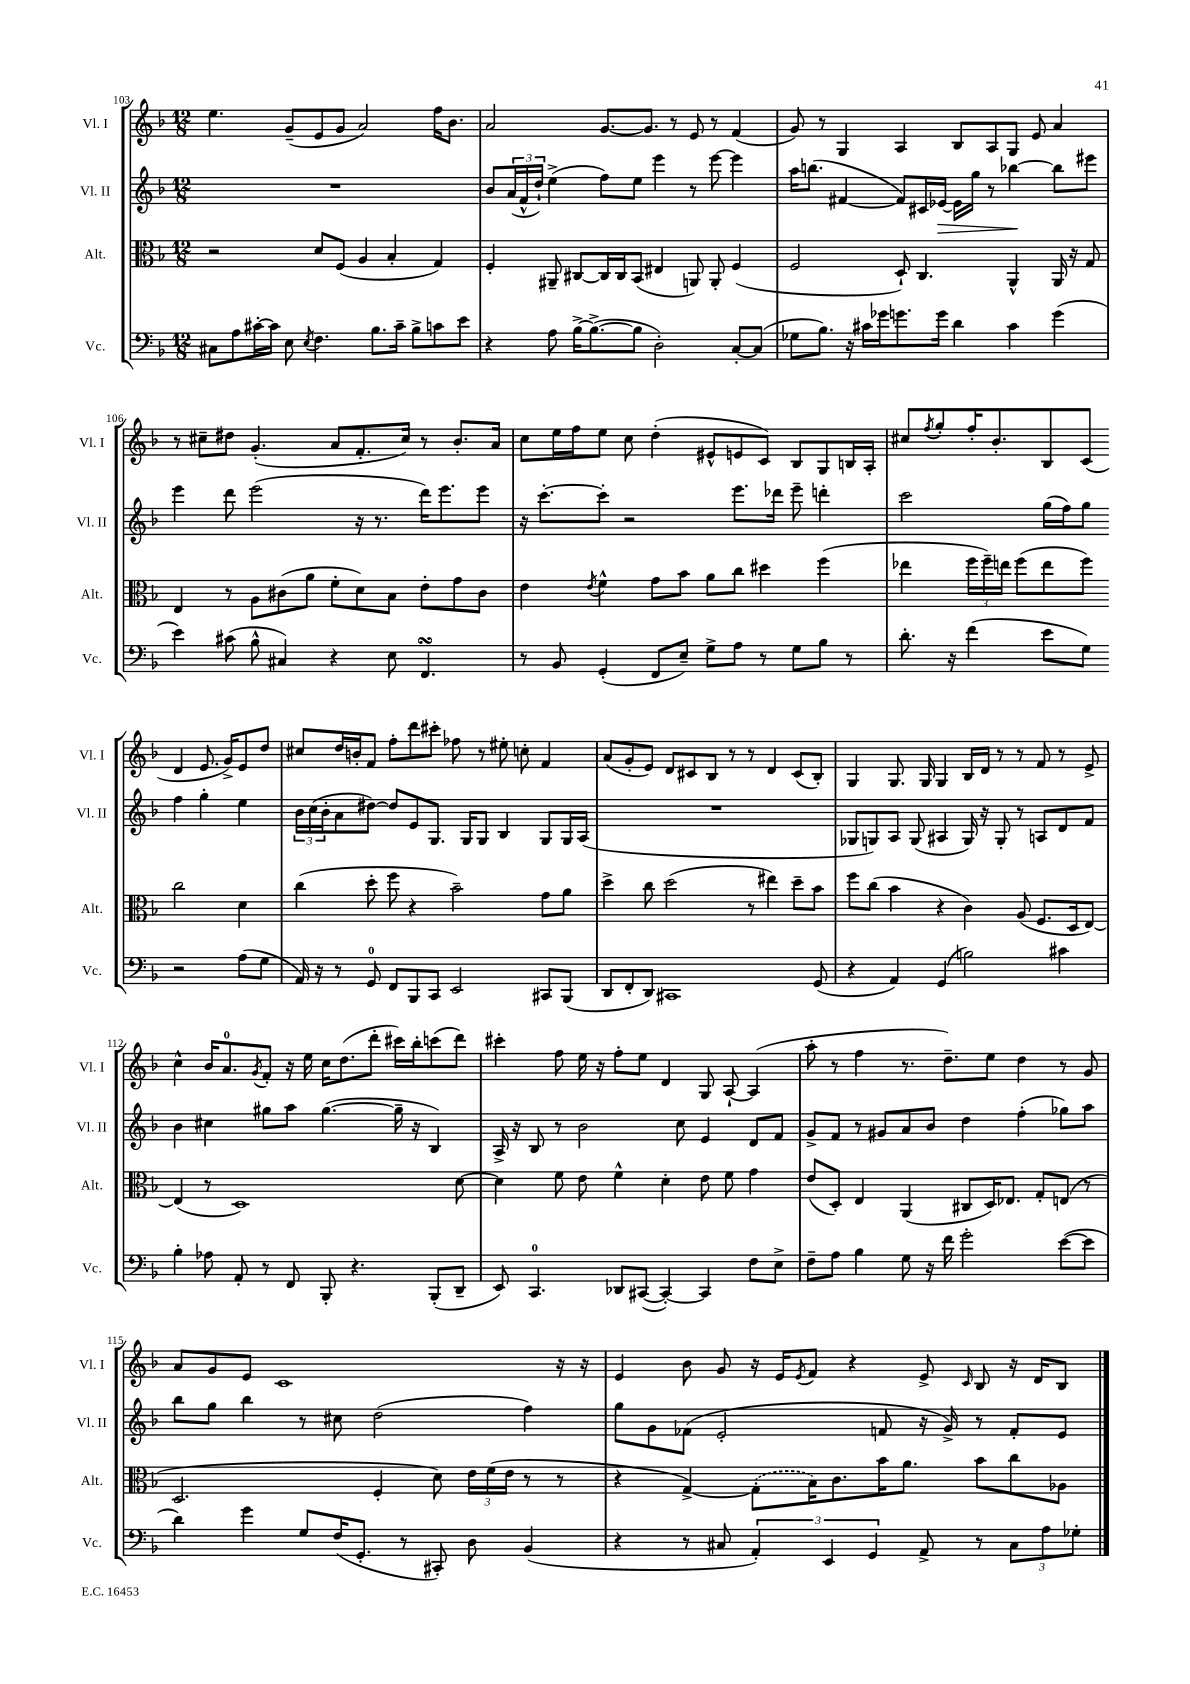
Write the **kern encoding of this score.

**kern	**kern	**kern	**dynam	**kern
*part4	*part3	*part2	*part2	*part1
*staff4	*staff3	*staff2	*staff2	*staff1
*I"Vc.	*I"Alt.	*I"Vl. II	*	*I"Vl. I
*I'Vc.	*I'Alt.	*I'Vl. II	*	*I'Vl. I
*clefF4	*clefC3	*clefG2	*	*clefG2
*k[b-]	*k[b-]	*k[b-]	*	*k[b-]
*M12/8	*M12/8	*M12/8	*	*M12/8
=103	=103	=103	=103	=103
8C#X\L	2r	1.r	.	4.ee\
8A\	.	.	.	.
[16c#X'\L	.	.	.	.
16c#\JJ]	.	.	.	.
8E\	.	.	.	(8g~/L
8qE/	.	.	.	.
4.F\	8d/L	.	.	8e/
.	(8F/J	.	.	8g/J
.	4A/	.	.	2a/)
8.B-\L	.	.	.	.
.	4B-'/	.	.	.
16c#~\Jk	.	.	.	.
8B-^\L	.	.	.	.
8cn\	4G/)	.	.	16ff\KL
.	.	.	.	8.b-\J
8e\J	.	.	.	.
=104	=104	=104	=104	=104
4r	4F'/	8b-/L	.	2a/
.	.	(24a/L	.	.
.	.	24f^^/	.	.
.	.	24dd`/JJ)	.	.
8A\	8AA#X~/	(4ee^\	.	.
[16B-^\KL	[8C#X/L	.	.	.
(8.B-^\_	.	.	.	.
.	16C#/L]	8ff\L)	.	[8.g/L
.	16C#/J	.	.	.
8B-\J]	(8BB-/J	8ee\J	.	.
.	.	.	.	8.g/J]
2D'\)	4E#X/	4eee\	.	.
.	.	.	.	8r
.	8AAn/)	8r	.	8e/
.	8AA'/	[8eee\	.	8r
[8C'/L	(4F/	4eee\]	.	(4f/
(8C/J]	.	.	.	.
=105	=105	=105	=105	=105
8G-X\L	2F/	16aa\KL	.	8g/)
.	.	(8.bbn\J	.	.
8.B-\J)	.	.	.	8r
.	.	[4f#X/	.	4G/
16r	.	.	.	.
16c#X\LL	.	.	.	.
16g-X\J	.	.	.	.
8.gn\	8D`/)	8f#/L])	.	4A/
.	4.C/	16c#X/L	.	.
!	!	!	!LO:HP:b	!
16g\Jk	.	[16e-X/JJ	>	.
4d\	.	16e-\LL]	.	8B-/L
.	.	16gg\JJ	.	.
.	.	8r	.	8A/
4c#\	4AA^^/	[4bb-X\	.	8G/J
.	.	.	.	8e/
(4g\	16AA/	8bb-\L]	]	4a/
.	16r	.	.	.
.	8G/	8eee#X\J	.	.
!!LO:LB:g=z
=106	=106	=106	=106	=106
4e\)	4E/	4eee\	.	8r
.	.	.	.	8cc#X~\L
(8c#X\	8r	8ddd\	.	8dd#X\J
8B-^^\	8A\L	(2eee\	.	(4.g'/
4C#X/)	(8c#X\	.	.	.
.	8a\J	.	.	.
4r	8f'\L	.	.	8a/L
.	8d\)	16r	.	8.f'/
.	.	8.r	.	.
8E\	8B-\J	.	.	.
.	.	.	.	16cc#/Jk)
4.FFsSSs/	8e'\L	16ddd\KL)	.	8r
.	.	8.eee\	.	.
.	8g\	.	.	8.b-'/L
.	8c#\J	8eee\J	.	.
.	.	.	.	16a/Jk
=107	=107	=107	=107	=107
8r	4e\	16r	.	8cc\L
.	.	[8.ccc'\L	.	.
8BB-/	.	.	.	16ee\L
.	.	.	.	16ff\J
.	8qe/	.	.	.
(4GG'/	4f^^\	8ccc'\J]	.	8ee\J
.	.	2r	.	8cc\
8FF/L	8g\L	.	.	(4dd'\
8E~/J)	8b-\J	.	.	.
8G^\L	8a\L	.	.	8e#X^^/L
8A\J	8cc\J	8.eee\L	.	8en/
8r	4dd#X\	.	.	8c/J)
.	.	16ddd-X\Jk	.	.
8G\L	.	8eee~\	.	8B-/L
8B-\J	(4ff\	4dddn'\	.	8G/
8r	.	.	.	16Bn/L
.	.	.	.	16A'/JJ
=108	=108	=108	=108	=108
8.d'\	4ee-X\	2ccc\	.	8cc#X/L
.	.	.	.	8qff/
.	.	.	.	8gg'/
16r	.	.	.	.
(4f\	24ff\LL	.	.	16ff'/K
.	24ff~\)	.	.	.
.	.	.	.	8.b-'/
.	24een\JJ	.	.	.
.	(8ff\L	.	.	.
8e\L	8ee\	(16gg\LL	.	8B-/
.	.	16ff\J)	.	.
8G\J)	8ff\J)	8gg\J	.	(8c/J
2r	2cc\	4ff\	.	4d/
.	.	4gg'\	.	8.e/
.	.	.	.	16g^/KL)
(8A\L	4d\	4ee\	.	8e/
8G\J	.	.	.	8dd/J
!!LO:LB:g=z
=109	=109	=109	=109	=109
16AA/)	(4cc\	24b-\LL	.	8cc#X/L
.	.	(24cc\	.	.
16r	.	.	.	.
.	.	24b-'\J	.	.
8r	.	8a\	.	16dd/L
.	.	.	.	16bn'/J
8GG/	8dd'\	[8dd#X\J)	.	8f/J
8FF/L	8ff\	8dd#/L]	.	8ff'\L
8BBB-/	4r	8e/	.	8ddd\
8CC/J	.	8.G/J	.	8ccc#X'\J
2EE/	2b-~\)	.	.	8ff-X\
.	.	16G/KL	.	.
.	.	8G/J	.	8r
.	.	4B-/	.	8ee#X'\
.	.	.	.	8ccn'\
8CC#X/L	8g\L	8G/L	.	4f/
(8BBB-/J	8a\J	16G/L	.	.
.	.	(16A/JJ	.	.
=110	=110	=110	=110	=110
8DD/L	4dd^\	1.r	.	(8a/L
8FF'/	.	.	.	8g'/
8DD/J)	8cc\	.	.	8e/J)
1CC#X	(2dd\	.	.	8d/L
.	.	.	.	8c#X/
.	.	.	.	8B-/J
.	.	.	.	8r
.	8r	.	.	8r
.	4ee#X\)	.	.	4d/
.	8dd~\L	.	.	(8c#/L
(8GG/	8b-\J	.	.	8B-'/J)
=111	=111	=111	=111	=111
4r	8ff\L	8G-X/L	.	4G/
.	(8cc\J	8Gn/)	.	.
4AA/)	4b-\	8A/J	.	8.G/
.	.	(8G/	.	.
.	.	.	.	16G/
(4GG/	4r	4A#X/	.	4G/
2Bn\)	4c\)	16G/)	.	16B-/LL
.	.	16r	.	16d/JJ
.	.	8G'/	.	8r
.	(8A/	8r	.	8r
.	8.F/L	8An/L	.	8f/
4c#X\	.	8d/	.	8r
.	16D/k	.	.	.
.	[8E/J)	8f/J	.	8e^/
!!LO:LB:g=z
=112	=112	=112	=112	=112
4B-'\	(4E/]	4b-\	.	4cc^^\
8A-X\	8r	4cc#X\	.	16b-/KL
.	.	.	.	8.a/
8AA'/	1D)	.	.	.
.	.	.	.	8qg/
8r	.	8gg#X\L	.	8f'/J
8FF/	.	8aa\J	.	16r
.	.	.	.	16ee\
8BBB-'/	.	([4.gg#\	.	16cc\KL
.	.	.	.	(8.dd\
4.r	.	.	.	.
.	.	.	.	8ddd'\J
.	.	16gg#~\]	.	16ccc#X\LL)
.	.	16r	.	16bb-'\J
(8BBB-'/L	.	4B-/)	.	(8cccn\
8DD~/J	[8d\	.	.	8ddd\J)
=113	=113	=113	=113	=113
8EE/)	4d\]	16A^/	.	4ccc#X'\
.	.	16r	.	.
4.CC/	.	8B-/	.	.
.	8f\	8r	.	8ff\
.	8e\	2b-\	.	16ee\
.	.	.	.	16r
8DD-X/L	4f^^\	.	.	8ff'\L
([8CC#X/J	.	.	.	8ee\J
4CC#'/_)	4d'\	.	.	4d/
.	.	8cc\	.	.
4CC#/]	8e\	4e/	.	8G/
.	8f\	.	.	[8A`/
8F\L	4g\	8d/L	.	(4A/]
8E^\J	.	8f/J	.	.
=114	=114	=114	=114	=114
8F~\L	(8e/L	8g^/L	.	8aa'\
8A\J	8D'/J)	8f/J	.	8r
4B-\	4E/	8r	.	4ff\
.	.	8g#X/L	.	.
8G\	(4AA/	8a/	.	8.r
16r	.	8b-/J	.	.
16f\	.	.	.	8.dd~\L)
2g'\	8C#X/L	4dd\	.	.
.	16D/K)	.	.	8ee\J
.	8.E-X/J	.	.	.
.	.	(4ff'\	.	4dd\
.	8G'/L	.	.	.
([8e\L	(8En/J	8gg-X\L)	.	8r
8e\J]	8r	8aa\J	.	8g/
!!LO:LB:g=z
=115	=115	=115	=115	=115
4d\)	2.D/	8bb-\L	.	8a/L
.	.	8gg\J	.	8g/
4g\	.	4bb-\	.	8e/J
.	.	.	.	1c
8G/L	.	8r	.	.
(16F/K	.	8cc#X\	.	.
8.GG'/J	.	.	.	.
.	4F'/	(2dd\	.	.
8r	.	.	.	.
8CC#X'/)	8d\)	.	.	.
8D\	24e\LL	.	.	.
.	(24f\	.	.	.
.	24e\JJ	.	.	.
(4BB-/	8r	4ff\)	.	.
.	8r	.	.	16r
.	.	.	.	16r
=116	=116	=116	=116	=116
4r	4r	8gg\L	.	4e/
.	.	8g\	.	.
8r	[4G^/)	(8f-X\J	.	8b-\
8C#X/	.	2e'/	.	8g/
6AA'/)	(8G'\L]	.	.	16r
.	.	.	.	16e/KL
.	.	.	.	8qe/
.	16B-\K)	.	.	8f/J
6EE/	.	.	.	.
.	8.c\	.	.	.
.	.	.	.	4r
6GG/	.	.	.	.
.	16b-\K	8fn/	.	.
.	8.a\J	.	.	.
8AA^/	.	16r	.	8e^/
.	.	16g^/)	.	.
.	.	.	.	16qqc/
8r	8b-\L	8r	.	8B-/
12C#\L	8cc\	8f'/L	.	16r
.	.	.	.	16d/KL
12A\	.	.	.	.
.	8A-X\J	8e/J	.	8B-/J
12G-X'\J	.	.	.	.
==	==	==	==	==
*-	*-	*-	*-	*-
